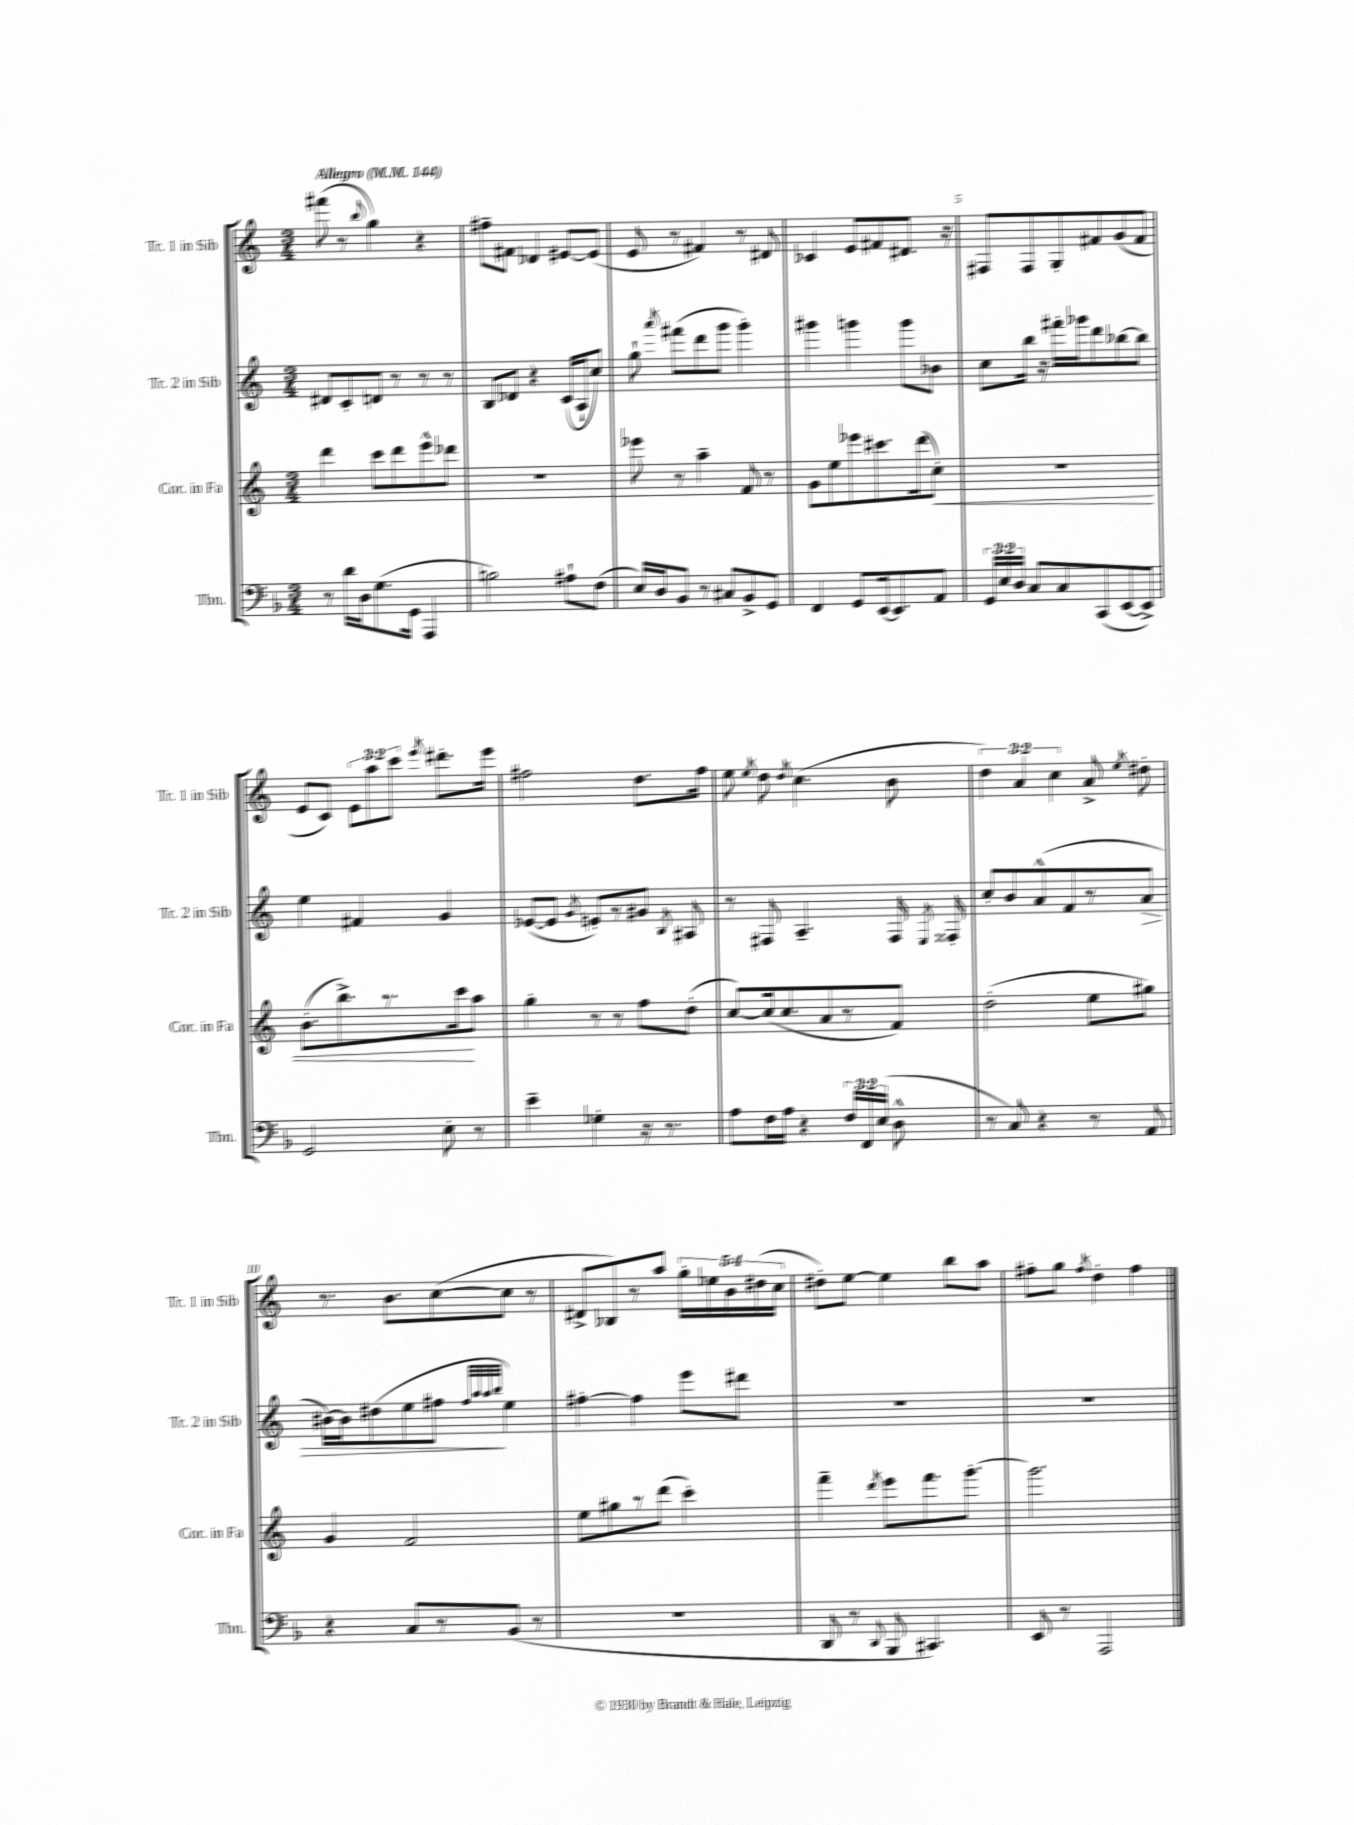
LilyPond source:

<<
\new StaffGroup <<
\new Staff = "s0" \with { instrumentName = "Tr. 1 in Sib" shortInstrumentName = "Tr. 1 in Sib" } {
    \clef treble \key c \major \numericTimeSignature \time 3/4 \override Staff.TupletNumber.text = #tuplet-number::calc-fraction-text \tempo "Allegro" 4 = 144
    \autoBeamOff fis'''8( r8 \appoggiatura { b''8 } g''4) r4 |
    fis''8[-- fis'8] des'4 eis'8[~ eis'8]( |
    e'8 r8 fis'4) r8 dis'8 |
    ces'4 e'8[ fis'8 dis'8.] r16 |
    fis8[ fis8 g8-. fis'8 g'8( fis'8] |
    e'8[ c'8]) \tuplet 3/2 { e'8[ a''8 c'''8] } \acciaccatura { e'''8 } dis'''8.[-. e'''16] |
    fis''2 d''8.[ fis''16] |
    e''8 \acciaccatura { e''8 } d''8 \acciaccatura { d''8 } c''4.( b'8 |
    \tuplet 3/2 { d''4) a'4 c''4 } a'8-> \acciaccatura { e''8 } dis''8-. |
    r8. b'8.[ c''8~( c''8] r8 |
    dis'8[-> bes8) r8 a''8] \tuplet 5/4 { g''16[-. ees''16 b'16 dis''16( c''16] } |
    dis''8[-.) e''8]~ e''4 b''8[ a''8] |
    fis''8[-. g''8] \acciaccatura { fis''8 } d''4-. fis''4 \bar "|." |
}
\new Staff = "s1" \with { instrumentName = "Tr. 2 in Sib" shortInstrumentName = "Tr. 2 in Sib" } {
    \clef treble \key c \major \numericTimeSignature \time 3/4
    \autoBeamOff dis'8[ c'8-. d'8] r8 r8 r8 |
    b8[ des'8] r4 c'16[( a16-! c''8]) |
    g''8-! \acciaccatura { a'''8 } fis'''8[( d'''8 g'''8] g'''4-.) |
    gis'''4 g'''4 g'''8[ bes'8] |
    c''8[ b''16] r16 fis'''16[-. ges'''16 d'''8 bes''8~ bes''8] |
    e''4 fis'4 g'4 |
    ees'8[~( ees'8] \acciaccatura { g'8 } e'8[-.) r8 gis'8] \acciaccatura { b8 } ais8 |
    r8 fis8 a4.-- fis16 \acciaccatura { e8 } fisis16-. |
    c''8[-. b'8 a'8-^( f'8 r8 a'8]\> |
    bis'16[~) bis'16 dis''8( e''8 fis''8]\! \grace { fis''32[ a''32 a''32 b''32] } e''4) |
    fis''4~-. fis''4 e'''8[ dis'''8] |
    R2. |
    R2. \bar "|." |
}
\new Staff = "s2" \with { instrumentName = "Cor. in Fa" shortInstrumentName = "Cor. in Fa" } {
    \clef treble \key c \major \numericTimeSignature \time 3/4
    \autoBeamOff d'''4 c'''8[ d'''8 e'''8-^ des'''8] |
    r2. |
    ees'''8 r8 a''4-- f'8 r8 |
    g'8[ e''8 ees'''8 cis'''8. d'''16( c''8]-.\<) |
    R2. |
    b'8.[-.( b''8.->) r8. c'''16\! a''8] |
    g''4-. r8 r8 f''8[ d''8]-.( |
    c''8[~) c''16( c''8. a'8 r8 f'8]) |
    d''2-.( e''8[ gis''8]) |
    g'4 f'2 |
    e''8[ gis''8 r8 d'''8]( c'''4-.) |
    f'''4-- \acciaccatura { d'''8 } e'''8[ f'''8. g'''8.]~-. |
    g'''2. \bar "|." |
}
\new Staff = "s3" \with { instrumentName = "Tbn." shortInstrumentName = "Tbn." } {
    \clef bass \key f \major \numericTimeSignature \time 3/4 \override Staff.TupletNumber.text = #tuplet-number::calc-fraction-text
    \autoBeamOff r8 d'16[ d16 g8.( g,16] a,,4 |
    b2) ais8[-! f8]( |
    e16[) d16 bes,8] r8 cis8[ bes,8-> g,8] |
    f,4 g,8[ e,16~ e,8. a,8] |
    \tuplet 3/2 { g,16[ e16 d16] } c8[ c8 c,8( e,8~ e,8]->) |
    g,2 e8-. r8 |
    e'4-- ges4-. r16 r8. |
    a8[ f16 a16] r4 \tuplet 3/2 { f16[ f,16 e16]( } d8-^ |
    r8 c8) r4 r8 a,8 |
    r4 c8[ r8 bes,8]( r8 |
    R2. |
    d,8 r8 \appoggiatura { d,8 } bes,,8 cis,4.) |
    e,8 r8 a,,2 \bar "|." |
}
>>
>>
\layout { \context { \Score \override BarNumber.break-visibility = ##(#f #t #t) barNumberVisibility = #(every-nth-bar-number-visible 5) } }
